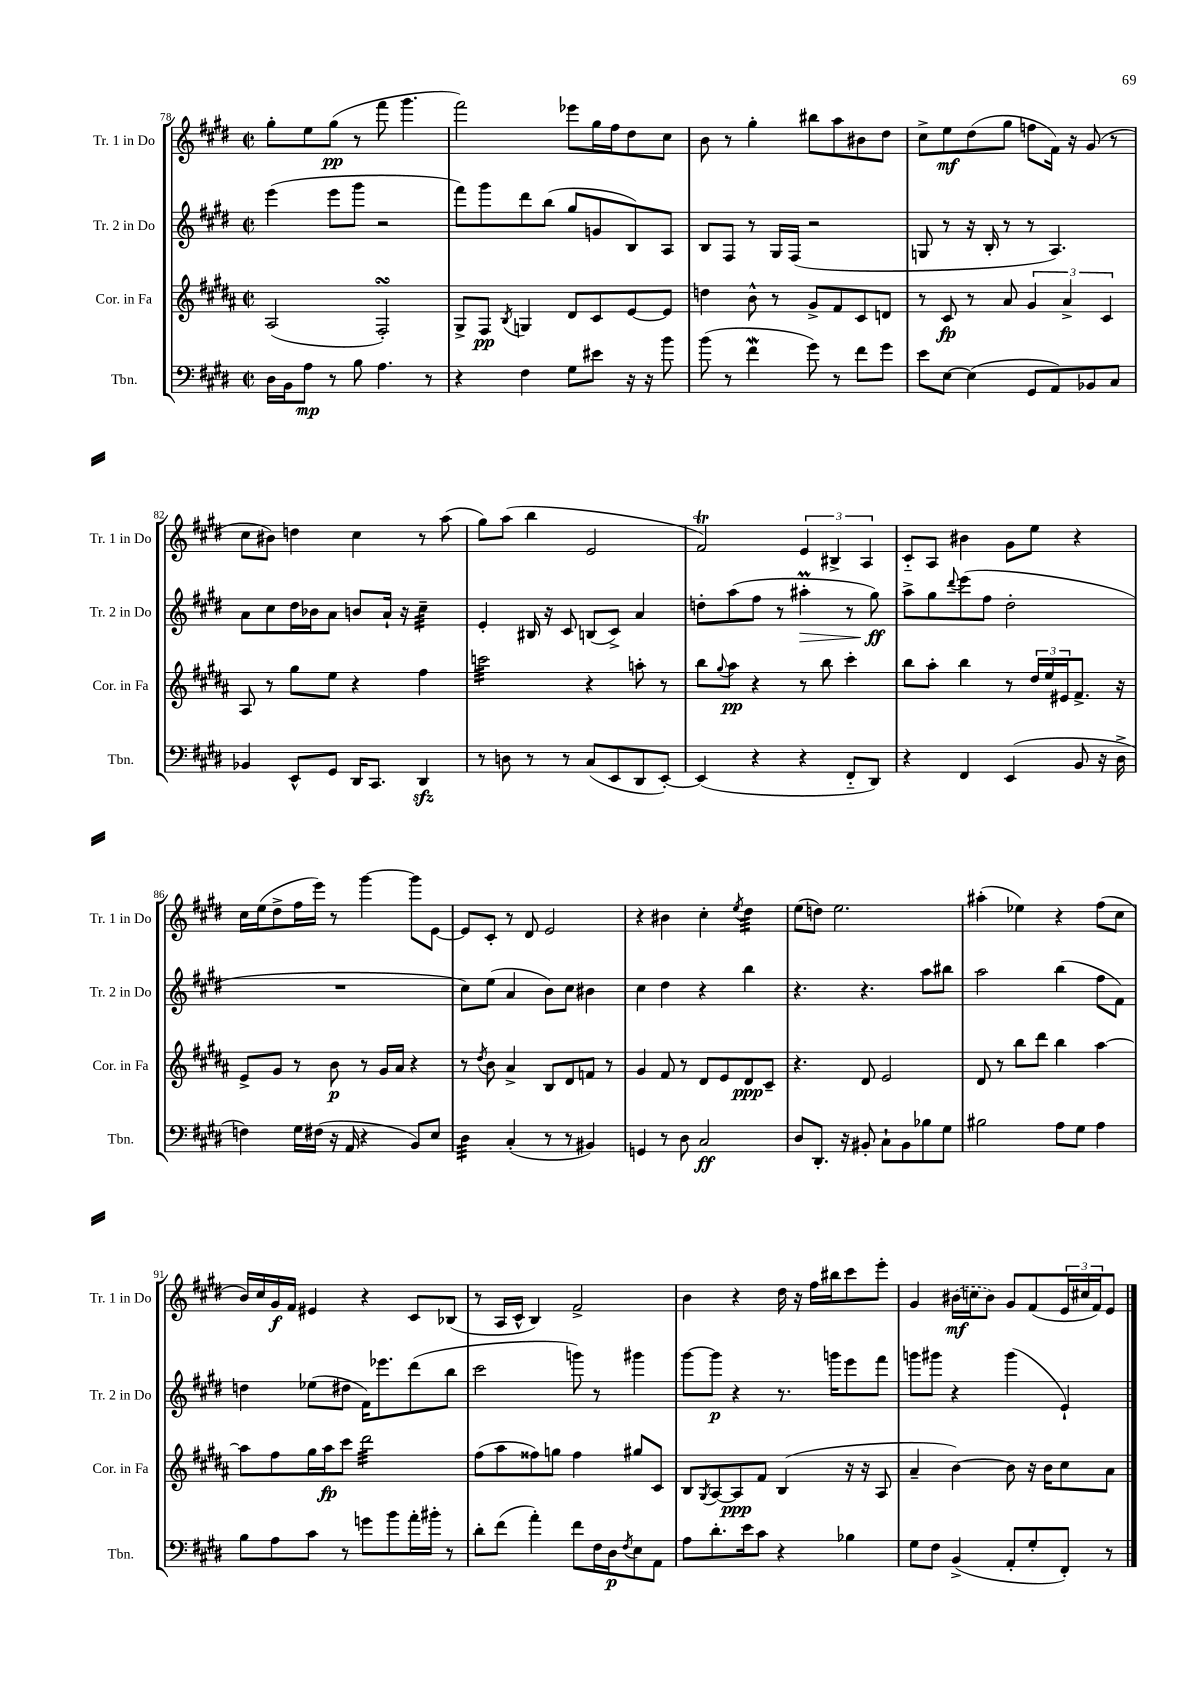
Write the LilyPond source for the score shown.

<<
\new StaffGroup <<
\new Staff = "s0" \with { instrumentName = "Tr. 1 in Do" shortInstrumentName = "Tr. 1 in Do" } {
    \clef treble \key e \major \defaultTimeSignature \time 2/2
    gis''8-. e''8 gis''8\pp( r8 fis'''8 gis'''4. |
    fis'''2) ees'''8 gis''16 fis''16 dis''8 cis''8 |
    b'8 r8 gis''4-. bis''8 a''8 bis'8 dis''8 |
    cis''8-> e''8\mf dis''8( gis''8 f''8 fis'16) r16 gis'8( r8 |
    cis''8 bis'8) d''4 cis''4 r8 a''8( |
    gis''8) a''8( b''4 e'2 |
    fis'2\trill) \tuplet 3/2 { e'4 bis4-> a4 } |
    cis'8-_ a8 bis'4 gis'8 e''8 r4 |
    cis''16 e''16( dis''8-> fis''16 e'''16) r8 gis'''4~ gis'''8 e'8~ |
    e'8 cis'8-. r8 dis'8 e'2 |
    r4 bis'4 cis''4-. \acciaccatura { e''8 } dis''4:32 |
    e''8( d''8) e''2. |
    ais''4-.( ees''4) r4 fis''8( cis''8 |
    b'16) cis''16 gis'16\f fis'16 eis'4 r4 cis'8 bes8( |
    r8 a16 cis'16-^ b4) fis'2-> |
    b'4 r4 dis''16 r16 fis''16 bis''16 cis'''8 e'''8-. |
    gis'4 \once \slurDashed bis'16\mf( c''16 bis'8) gis'8 fis'8( \tuplet 3/2 { e'16 cis''16 fis'16) } e'8 \bar "|." |
}
\new Staff = "s1" \with { instrumentName = "Tr. 2 in Do" shortInstrumentName = "Tr. 2 in Do" } {
    \clef treble \key e \major \defaultTimeSignature \time 2/2
    e'''4( e'''8 gis'''8 r2 |
    fis'''8) gis'''8 dis'''8 b''8( gis''8 g'8 b8) a8 |
    b8 fis8 r8 gis16 fis16( r2 |
    g8 r8 r16 b16-. r8 r8 a4.) |
    a'8 cis''8 dis''16 bes'16 a'8 b'8 a'16-! r16 cis''4:32-- |
    e'4-. bis16 r16 cis'8 b8( cis'8->) a'4 |
    d''8-. a''8( fis''8 r8 ais''4-.\prall\> r8 gis''8\ff\!) |
    a''8-> gis''8 \appoggiatura { dis'''8 } e'''8( fis''8 dis''2-. |
    R1 |
    cis''8) e''8( a'4 b'8) cis''8 bis'4 |
    cis''4 dis''4 r4 b''4 |
    r4. r4. a''8 bis''8 |
    a''2 b''4( fis''8 fis'8) |
    d''4 ees''8( dis''8 fis'16) ees'''8. dis'''8( b''8 |
    cis'''2 g'''8) r8 gis'''4 |
    gis'''8~ gis'''8\p r4 r8. g'''16 e'''8 fis'''8 |
    g'''8 gis'''8 r4 gis'''4( e'4-!) \bar "|." |
}
\new Staff = "s2" \with { instrumentName = "Cor. in Fa" shortInstrumentName = "Cor. in Fa" } {
    \clef treble \key b \major \defaultTimeSignature \time 2/2
    ais2( fis2-.\turn) |
    gis8-> fis8\pp \acciaccatura { b8 } g4 dis'8 cis'8 e'8~ e'8 |
    d''4 b'8-^ r8 gis'8-> fis'8 cis'8 d'8 |
    r8 cis'8\fp r8 ais'8 \tuplet 3/2 { gis'4 ais'4-> cis'4 } |
    ais8 r8 gis''8 e''8 r4 fis''4 |
    c'''2:32 r4 a''8-. r8 |
    b''8 \appoggiatura { gis''8 } ais''8\pp r4 r8 b''8 cis'''4-. |
    b''8 ais''8-. b''4 r8 \tuplet 3/2 { dis''16 e''16 eis'16 } fis'8.-> r16 |
    e'8-> gis'8 r8 b'8\p r8 gis'16 ais'16 r4 |
    r8 \acciaccatura { dis''8 } b'8 ais'4-> b8 dis'8 f'8 r8 |
    gis'4 fis'8 r8 dis'8 e'8 dis'8\ppp cis'8-- |
    r4. dis'8 e'2 |
    dis'8 r8 b''8 dis'''8 b''4 ais''4~ |
    ais''8 fis''8 gis''16 ais''16\fp cis'''8 dis'''2:32 |
    fis''8( ais''8 fisis''8) g''8 fisis''4 gis''8 cis'8 |
    b8 \acciaccatura { gis8 } ais8~ ais8\ppp fis'8 b4( r16 r16 ais8 |
    ais'4-- b'4~) b'8 r16 b'16 cis''8 ais'8 \bar "|." |
}
\new Staff = "s3" \with { instrumentName = "Tbn." shortInstrumentName = "Tbn." } {
    \clef bass \key e \major \defaultTimeSignature \time 2/2
    dis16 b,16 a8\mp r8 b8 a4. r8 |
    r4 fis4 gis8 eis'8 r16 r16 b'8 |
    b'8( r8 fis'4\mordent gis'8) r8 fis'8 gis'8 |
    e'8 e8~ e4( gis,8 a,8) bes,8 cis8 |
    bes,4 e,8-^ gis,8 dis,16 cis,8. dis,4\sfz |
    r8 d8 r8 r8 cis8( e,8 dis,8 e,8~-.) |
    e,4( r4 r4 fis,8-_ dis,8) |
    r4 fis,4 e,4( b,8 r16 dis16-> |
    f4) gis16 fis16( r16 a,16 r4 b,8) e8 |
    dis4:32 cis4-.( r8 r8 bis,4) |
    g,4 r8 dis8 cis2\ff |
    dis8 dis,8.-. r16 bis,8-. cis8-! bis,8 bes8 gis8 |
    bis2 a8 gis8 a4 |
    b8 a8 cis'8 r8 g'8 b'8 a'16-. bis'16-. r8 |
    dis'8-. fis'8( a'4-.) fis'8 fis16 dis16\p \acciaccatura { fis8 } e8 a,8 |
    a8 dis'8.-. e'16 cis'8 r4 bes4 |
    gis8 fis8 b,4->( a,8-. gis8-. fis,8-.) r8 \bar "|." |
}
>>
>>
\layout { \context { \Score currentBarNumber = #78 } }
